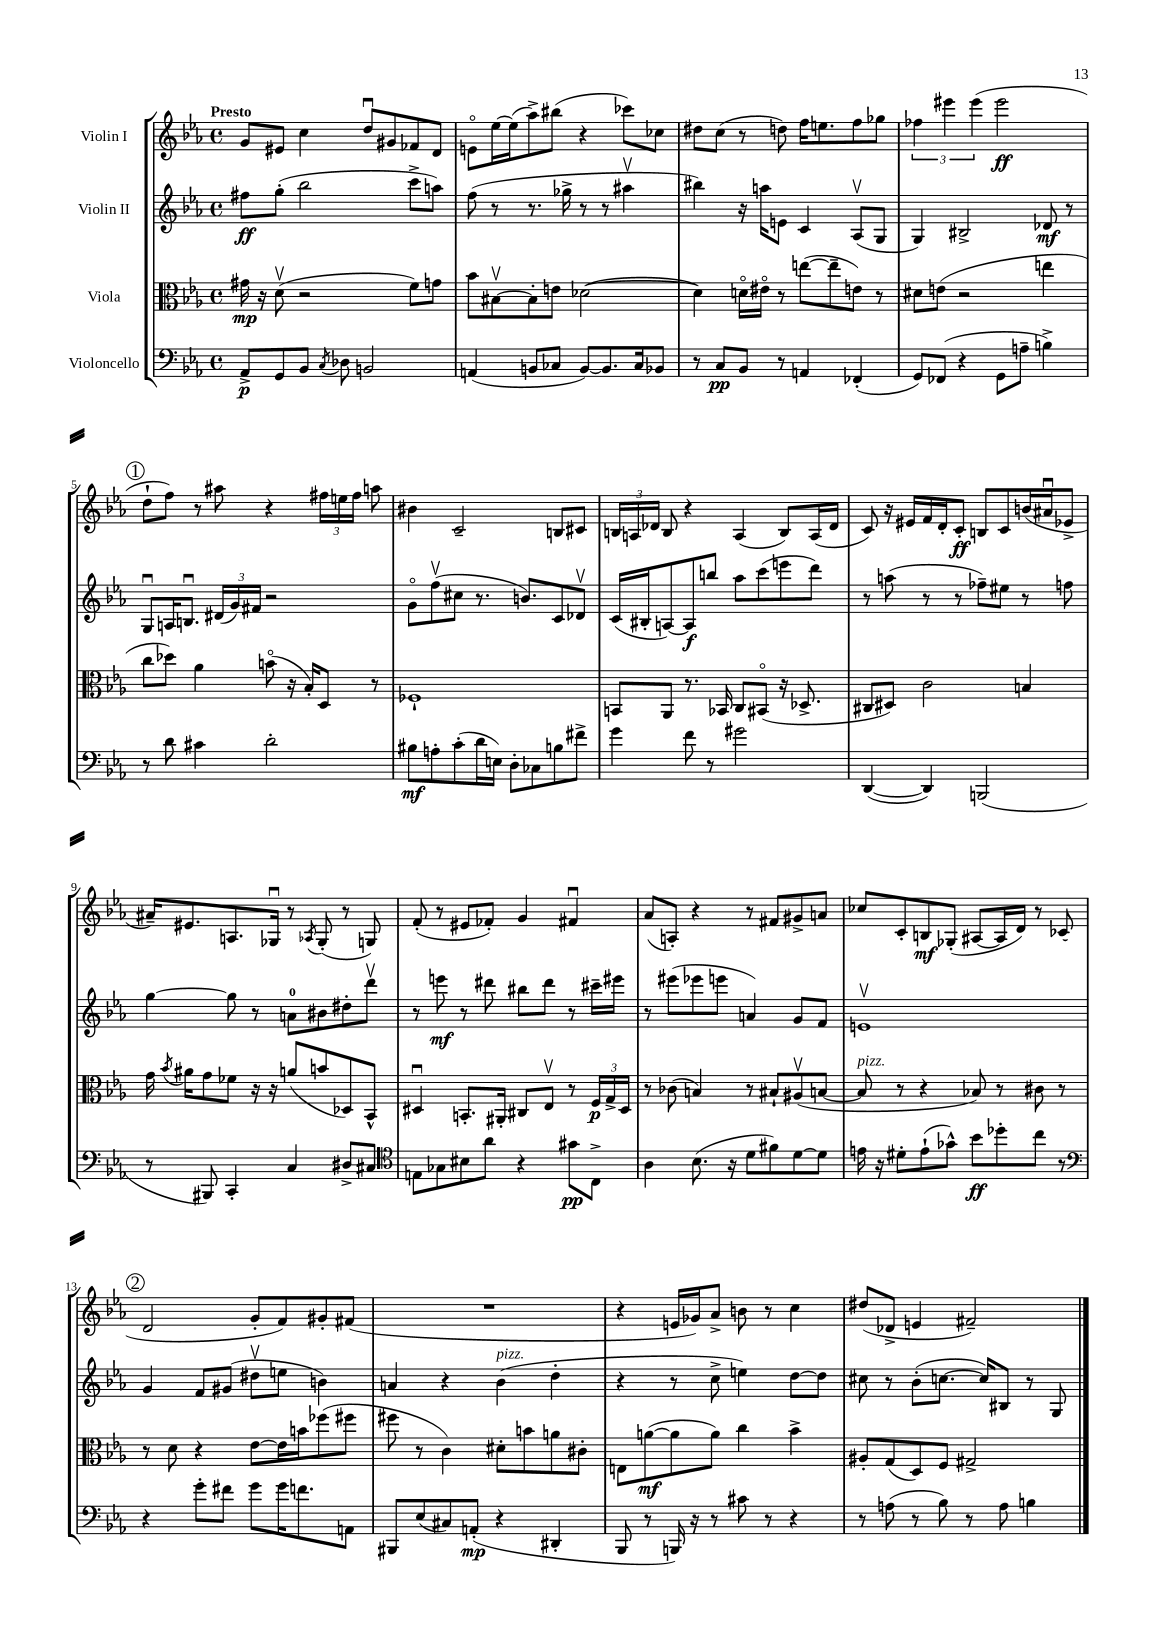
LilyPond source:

<<
\new StaffGroup <<
\new Staff = "s0" \with { instrumentName = "Violin I" } {
    \clef treble \key ees \major \defaultTimeSignature \time 4/4 \tempo "Presto"
    \autoBeamOff g'8[ eis'8] c''4 d''8[\downbow gis'8 fes'8 d'8] |
    e'8[\flageolet ees''16~ ees''16( aes''8->) bis''8]( r4 ces'''8[) ces''8] |
    dis''8[ c''8]( r8 d''8) f''16[ e''8. f''8 ges''8] |
    \tuplet 3/2 { fes''4 eis'''4 eis'''4( } eis'''2\ff |
    \mark \markup { \circle "1" } d''8[-! f''8]) r8 ais''8 r4 \tuplet 3/2 { fis''16[ e''16 fis''16] } a''8 |
    bis'4 c'2-- b8[ cis'8] |
    \tuplet 3/2 { b16[ a16 des'16] } b8 r4 a4( b8[) a16( des'16] |
    c'8) r16 eis'16[ f'16 d'16-. c'8]-.\ff b8[ c'8 b'16( ais'16\downbow ees'8]-> |
    ais'16[--) eis'8. a8. ges16]\downbow r8 \acciaccatura { aes8 } ges8-.( r8 g8) |
    f'8-.( r8 eis'8[ fes'8]-.) g'4 fis'4\downbow |
    aes'8[( a8]-.) r4 r8 fis'8[ gis'8-> a'8] |
    ces''8[ c'8-. b8\mf ges8]-.( ais8[~ ais16 d'16]) r8 ces'8( |
    \mark \markup { \circle "2" } d'2 g'8[-. f'8) gis'8-. fis'8]( |
    R1 |
    r4 e'16[ ges'16) aes'8]-> b'8 r8 c''4 |
    dis''8[( des'8]-> e'4 fis'2--) \bar "|." |
}
\new Staff = "s1" \with { instrumentName = "Violin II" } {
    \clef treble \key ees \major \defaultTimeSignature \time 4/4
    \autoBeamOff fis''8[\ff g''8]-.( bes''2 c'''8[-> a''8]) |
    f''8( r8 r8. ges''16-> r8 r8 ais''4\upbow |
    bis''4) r16 a''16[ e'8] c'4 aes8[\upbow( g8] |
    g4) bis2-> des'8\mf r8 |
    \mark \markup { \circle "1" } g8[\downbow a16 b8.]\downbow \tuplet 3/2 { dis'16[( g'16) fis'16] } r2 |
    g'8[\flageolet f''8\upbow( cis''8] r8. b'8.[) c'8 des'8]\upbow |
    c'16[( bis16-. a8~) a8\f b''8] aes''8[ c'''8( e'''8 d'''8]) |
    r8 a''8( r8 r8 fes''8[--) eis''8] r8 f''8 |
    g''4~ g''8 r8 a'8[-0 bis'8 dis''8-. d'''8]\upbow |
    r8 e'''8\mf r8 dis'''8 bis''8[ dis'''8] r8 cis'''16[-- eis'''16] |
    r8 eis'''8[( ees'''8 e'''8] a'4) g'8[ f'8] |
    e'1\upbow |
    \mark \markup { \circle "2" } g'4 f'8[ gis'8]( dis''8[\upbow e''8] b'4) |
    a'4 r4 bes'4^\markup { \italic "pizz." }( d''4-. |
    r4 r8 c''8-> e''4) d''8[~ d''8] |
    cis''8 r8 bes'8[-.( c''8.]~ c''16[) bis8] r8 g8 \bar "|." |
}
\new Staff = "s2" \with { instrumentName = "Viola" } {
    \clef alto \key ees \major \defaultTimeSignature \time 4/4
    \autoBeamOff gis'16\mp r16 d'8\upbow( r2 f'8[) g'8] |
    bes'8[ bis8~\upbow bis8-. e'8] des'2~( |
    des'4) d'16[\flageolet eis'16]\flageolet r8 e''8[~( e''8-- e'8]) r8 |
    dis'8[ e'8]( r2 e''4 |
    \mark \markup { \circle "1" } c''8[ des''8]) aes'4 b'8\flageolet( r16 bes16[-.) d8] r8 |
    fes1-! |
    b,8[ aes,8] r8. bes,16 c8[ bis,8]\flageolet( r16 des8.-> |
    cis8[ dis8]) c'2 b4 |
    g'16 \acciaccatura { bes'8 } ais'16[ g'8 fes'8] r16 r16 a'8[( b'8 des8) bes,8]-^ |
    dis4\downbow b,8.[-. ais,16]-. cis8[ ees8]\upbow r8 \tuplet 3/2 { f16[\p g16-> dis16] } |
    r8 ces'8( b4) r8 bis8[-! ais8\upbow( b8]~ |
    b8^\markup { \italic "pizz." } r8 r4 bes8) r8 cis'8 r8 |
    \mark \markup { \circle "2" } r8 d'8 r4 ees'8[~ ees'16 b'16 fes''8( fis''8] |
    fis''8 r8 c'4) dis'8[-. b'8 a'8 cis'8]-. |
    e8[ a'8~\mf( a'8 a'8]) c''4 bes'4-> |
    ais8[-. g8( d8) f8] gis2-> \bar "|." |
}
\new Staff = "s3" \with { instrumentName = "Violoncello" } {
    \clef bass \key ees \major \defaultTimeSignature \time 4/4
    \autoBeamOff aes,8[->\p g,8 bes,8] \acciaccatura { c8 } des8 b,2 |
    a,4( b,8[ ces8] b,8[~) b,8. ces16 bes,8] |
    r8 c8[\pp bes,8] r8 a,4 fes,4-.( |
    g,8[) fes,8]( r4 g,8[ a8]-- b4->) |
    \mark \markup { \circle "1" } r8 d'8 cis'4 d'2-. |
    bis8[\mf a8-. c'8-.( d'16 e16]) d8[-. ces8 b8 fis'8]-> |
    g'4 f'8 r8 gis'2 |
    d,4~( d,4) b,,2( |
    r8 bis,,8) c,4-. c4 dis8[-> cis8] |
    \clef tenor e8[ ges8 bis8 aes'8] r4 gis'8[\pp c8]-> |
    aes4 bes8.( r16 d'8[ fis'8) d'8~ d'8] |
    e'16 r16 dis'8[-. e'8-!( ges'8]-^) bes'8[\ff des''8-. c''8] r8 |
    \mark \markup { \circle "2" } \clef bass r4 g'8[-. fis'8] g'8[ g'16 f'8. a,8] |
    bis,,8[ ees8( cis8) a,8]-.\mp( r4 dis,4-. |
    bes,,8 r8 b,,16) r16 r8 cis'8 r8 r4 |
    r8 a8( r8 bes8) r8 a8 b4 \bar "|." |
}
>>
>>
